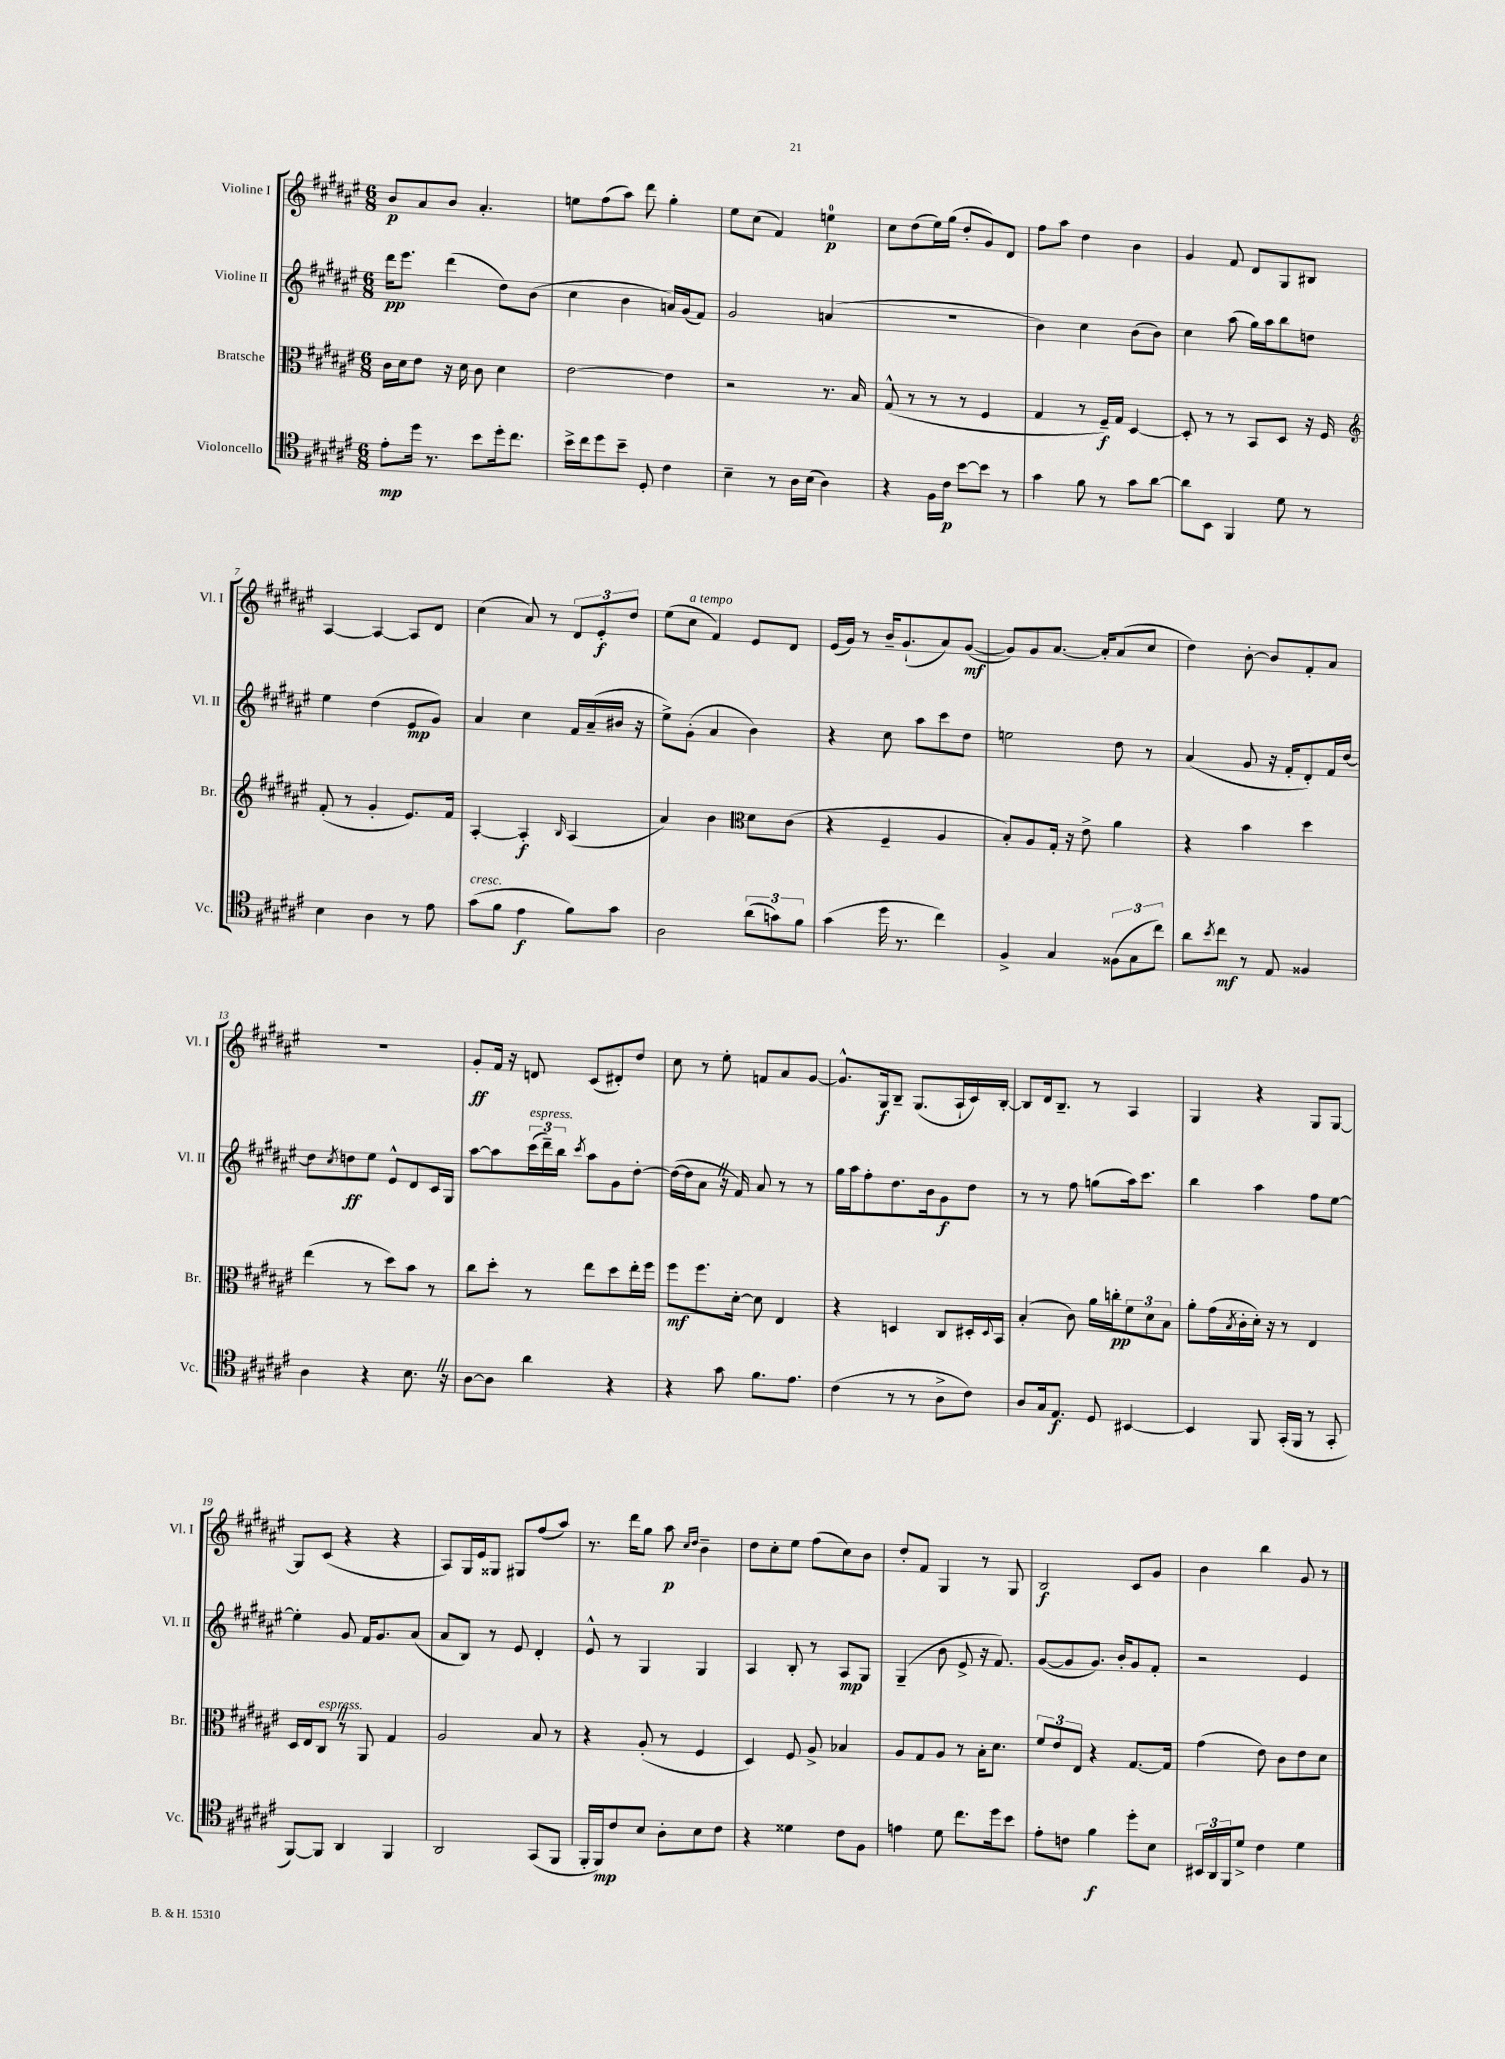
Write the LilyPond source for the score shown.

<<
\new StaffGroup <<
\new Staff = "s0" \with { instrumentName = "Violine I" shortInstrumentName = "Vl. I" } {
    \clef treble \key fis \major \numericTimeSignature \time 6/8
    b'8\p ais'8 b'8 ais'4.-. |
    e''8 fis''8( ais''8) dis'''8 gis''4-. |
    eis''8 cis''8( fis'4) e''4-0\p |
    cis''8 dis''8( eis''16) gis''16( dis''8-. gis'8) dis'8 |
    fis''8 ais''8 dis''4 b'4 |
    gis'4 fis'8 dis'8 gis8 bis8 |
    ais4~ ais4~ ais8 dis'8 |
    cis''4( ais'8) r8 \tuplet 3/2 { dis'8 eis'8-.\f dis''8 } |
    eis''8( cis''8^\markup { \italic "a tempo" } fis'4) eis'8 dis'8 |
    eis'16( gis'16) r8 b'16-- gis'8.-!( ais'8) gis'8~\mf( |
    gis'8) gis'8 ais'8.~ ais'16-. ais'8( cis''8 |
    dis''4) b'8~-. b'8 fis'8-. ais'8 |
    R2. |
    gis'8-.\ff fis'16 r16 d'8 cis'8( dis'8-.) dis''8 |
    cis''8 r8 eis''8-. f'8 ais'8 gis'8~ |
    gis'8.-^ gis16\f b8-- gis8.( ais16-! cis'16) b16~-. |
    b8 dis'16 b8.-- r8 ais4 |
    gis4 r4 gis8 gis8~ |
    gis8 cis'8( r4 r4 |
    ais8) gis16 eis'16 gisis8 gis8 fis''8( ais''8) |
    r8. dis'''16 gis''8 ais''8\p \grace { cis''16 dis''16 } b'4-- |
    dis''8 cis''8-. eis''8 fis''8( cis''8) b'8 |
    dis''8-. fis'8 gis4 r8 gis8 |
    b2\f cis'8 gis'8 |
    b'4 b''4 gis'8 r8 \bar "|." |
}
\new Staff = "s1" \with { instrumentName = "Violine II" shortInstrumentName = "Vl. II" } {
    \clef treble \key fis \major \numericTimeSignature \time 6/8
    dis'''16\pp eis'''8. dis'''4( dis''8) b'8( |
    cis''4 b'4 a'16) gis'16( fis'8) |
    gis'2 a'4( |
    R2. |
    b'4) cis''4 b'8( b'8) |
    cis''4 ais''8( gis''16) ais''16 b''8 d''8 |
    eis''4 dis''4( eis'8\mp gis'8) |
    ais'4 cis''4 fis'16 ais'16--( bis'16 r16 |
    eis''8->) gis'8-.( ais'4 b'4) |
    r4 cis''8 ais''8 cis'''8 dis''8 |
    e''2 dis''8 r8 |
    ais'4( gis'8 r16 fis'16-. dis'8-.) fis'16 dis''16~ |
    dis''8 \acciaccatura { cis''8 } d''8\ff eis''8 eis'8-^ dis'8 cis'16 gis16 |
    ais''8~ ais''8 \tuplet 3/2 { cis'''16^\markup { \italic "espress." }( dis'''16--) b''16 } \acciaccatura { cis'''8 } ais''8 gis'8 dis''8~-. |
    dis''16~( dis''16 ais'8 \once \override BreathingSign.text = \markup { \musicglyph "scripts.caesura.straight" } \breathe r16 fis'16) ais'8 r8 r8 |
    gis''16 ais''16 fis''8-. dis''8. b'16 gis'8\f dis''8 |
    r8 r8 fis''8 g''8( ais''16) cis'''8. |
    b''4 ais''4 fis''8 eis''8~ |
    eis''4-. gis'8 fis'16 gis'8. ais'8( |
    ais'8 b8) r8 eis'8 dis'4-. |
    eis'8-^ r8 gis4 gis4 |
    ais4 b8-. r8 ais8\mp gis8 |
    gis4--( b'8 eis'8-> r16 fis'8.) |
    gis'8~( gis'8 gis'8.) b'16-. gis'8 fis'8-. |
    r2 eis'4 \bar "|." |
}
\new Staff = "s2" \with { instrumentName = "Bratsche" shortInstrumentName = "Br." } {
    \clef alto \key fis \major \numericTimeSignature \time 6/8
    cis'16 dis'16 eis'8 r16 dis'16 cis'8 dis'4 |
    eis'2~ eis'4 |
    r2 r8. b16 |
    gis8-^( r8 r8 r8 fis4 |
    gis4 r8 fis16--\f) gis16 dis4~ |
    dis8-. r8 r8 b,8 dis8 r16 fis16 |
    \clef treble fis'8-.( r8 gis'4-. eis'8.) fis'16 |
    ais4~-. ais4-.\f \grace { b16 } ais4( |
    ais'4) b'4 \clef alto dis'8 cis'8( |
    r4 fis4-- ais4 |
    b8-.) ais8 gis16-. r16 eis'8-> ais'4 |
    r4 b'4 dis''4 |
    eis''4( r8 dis''8) b'8 r8 |
    cis''8 dis''8-. r8 eis''8 dis''8 eis''16-. fis''16 |
    fis''8\mf fis''8. dis'16~-. dis'8 eis4 |
    r4 d4 cis8 dis16-. \appoggiatura { dis8 } b,16 |
    b4-.( cis'8) ais'16 c''16-.\pp \tuplet 3/2 { fis'8 dis'8 b8 } |
    ais'8-. gis'16( \acciaccatura { b8 } cis'16-. dis'16-.) r16 r8 eis4 |
    dis16 eis16 cis8^\markup { \italic "espress." } \once \override BreathingSign.text = \markup { \musicglyph "scripts.caesura.straight" } \breathe r8 ais,8 gis4 |
    ais2 b8 r8 |
    r4 ais8-.( r8 fis4 |
    dis4) fis8 ais8-> bes4 |
    ais8 gis8 ais8 r8 b16-. dis'8. |
    \tuplet 3/2 { fis'8 eis'8 eis8 } r4 gis8.~ gis16 |
    gis'4( eis'8) cis'8 eis'8 dis'8 \bar "|." |
}
\new Staff = "s3" \with { instrumentName = "Violoncello" shortInstrumentName = "Vc." } {
    \clef tenor \key fis \major \numericTimeSignature \time 6/8
    eis'8-.\mp dis''16 r8. b'8 dis''16-. cis''8. |
    b'16-> cis''16 dis''8 b'8-- dis8-. cis'4 |
    b4-- r8 ais16 b16( ais4) |
    r4 fis16 cis'16\p b'8~ b'8 r8 |
    gis'4 fis'8 r8 gis'8 ais'8~ |
    ais'8 b,8 fis,4 dis'8 r8 |
    b4 ais4 r8 eis'8 |
    gis'8^\markup { \italic "cresc." }( fis'8 eis'4\f fis'8) gis'8 |
    ais2 \tuplet 3/2 { ais'8( g'8) fis'8 } |
    gis'4( dis''16 r8. cis''4) |
    fis4-> gis4 \tuplet 3/2 { fisis8( gis8 cis''8) } |
    ais'8 \acciaccatura { b'8 } cis''8\mf r8 eis8 fisis4 |
    ais4 r4 b8. \once \override BreathingSign.text = \markup { \musicglyph "scripts.caesura.straight" } \breathe r16 |
    ais8~ ais8 ais'4 r4 |
    r4 gis'8 fis'8. eis'8. |
    cis'4( r8 r8 ais8-> cis'8) |
    ais8 gis16 eis8.\f dis8 bis,4~ |
    bis,4 fis,8 gis,16-.( fis,16 r8 gis,8-. |
    fis,8~) fis,8 ais,4 fis,4 |
    ais,2 gis,8( fis,8 |
    fis,16-. fis,16\mp) cis'8 b8 ais8-. b8 cis'8 |
    r4 disis'4 cis'8 fis8 |
    e'4 dis'8 cis''8. dis''16 b'8 |
    eis'8-. c'8 fis'4\f dis''8-. b8 |
    \tuplet 3/2 { bis,16 ais,16 fis,16 } dis'8-> cis'4 dis'4 \bar "|." |
}
>>
>>
